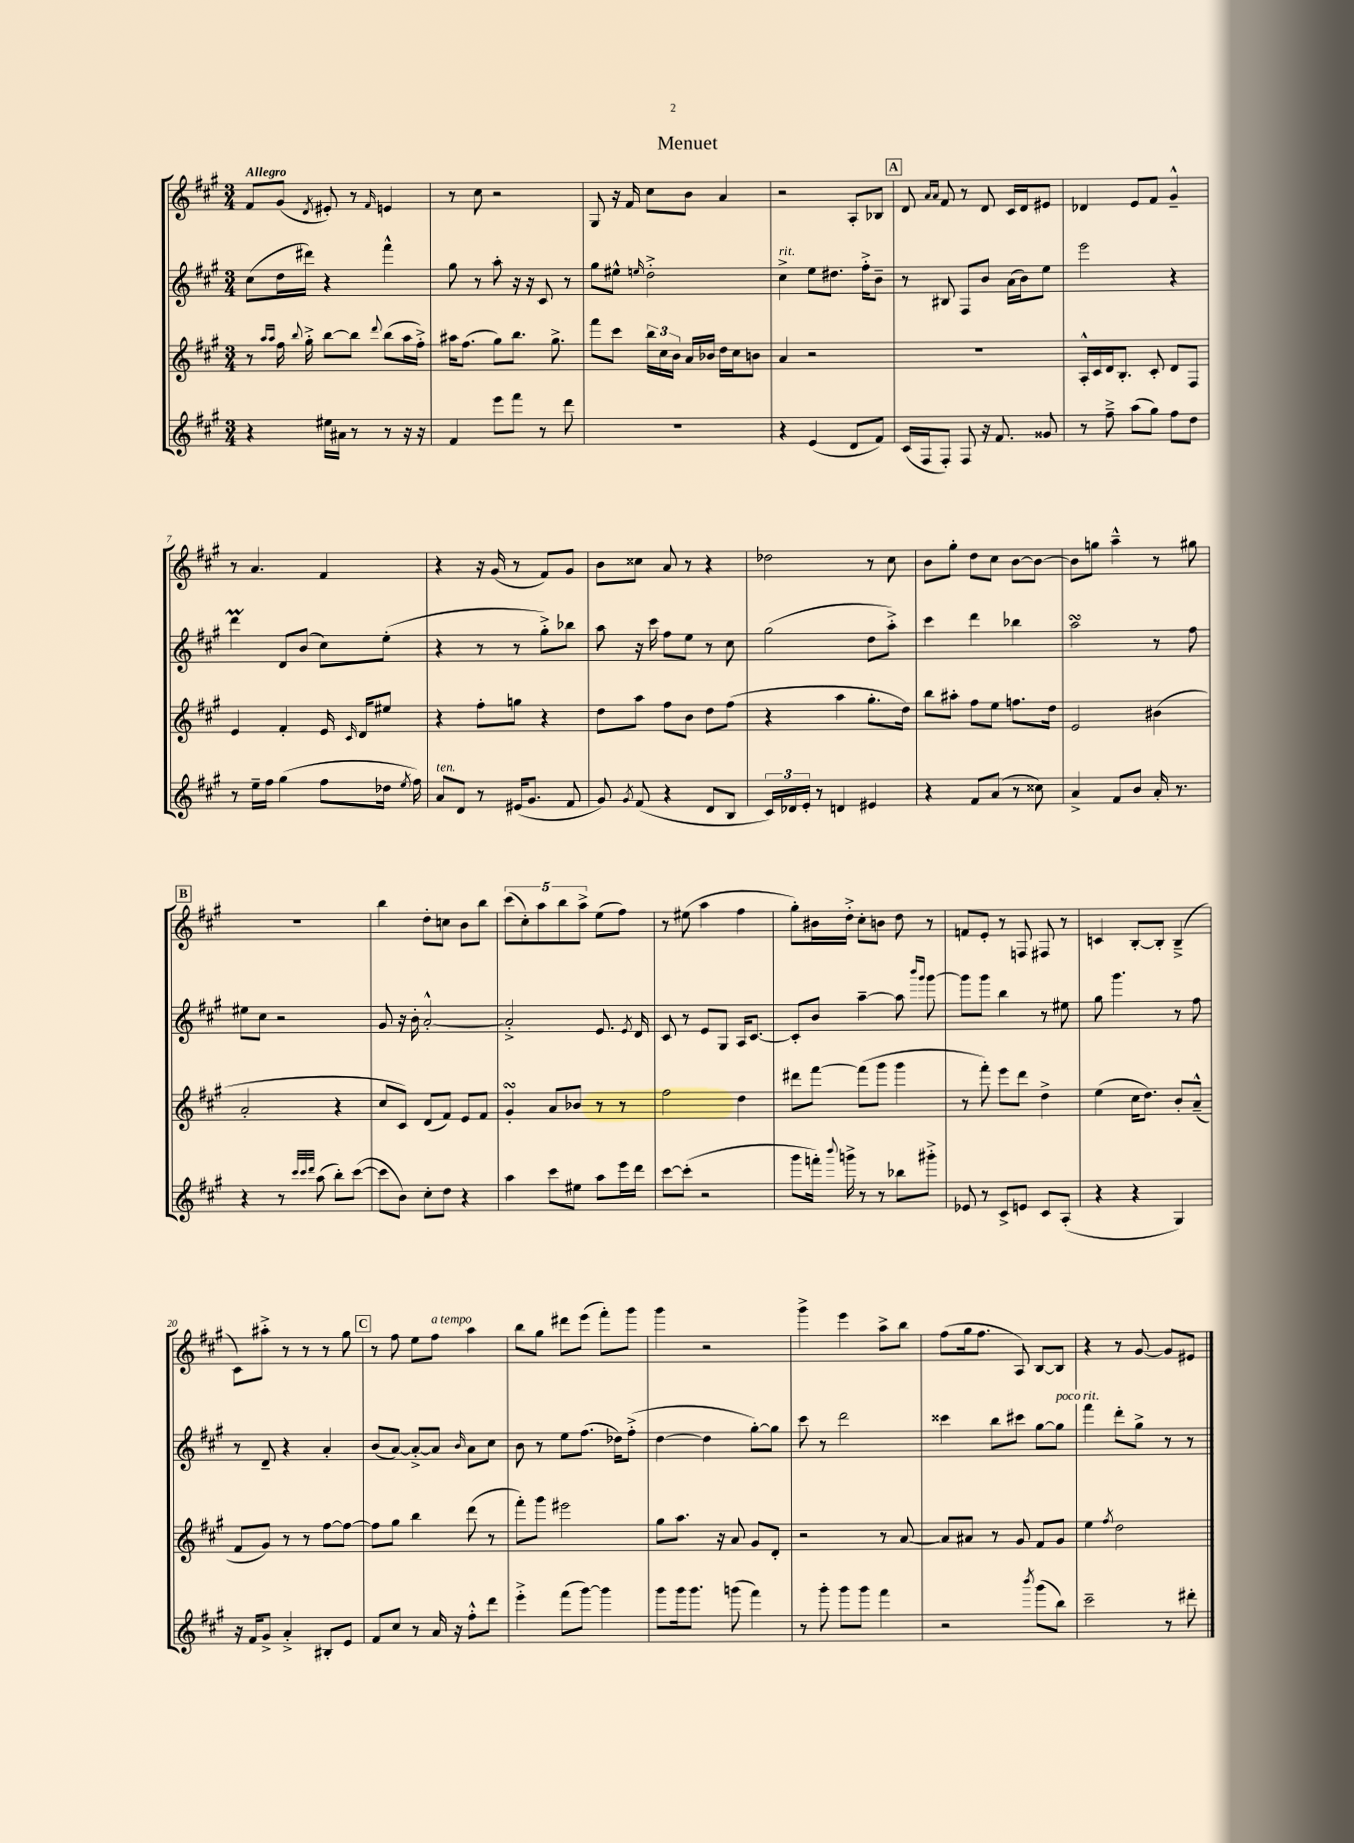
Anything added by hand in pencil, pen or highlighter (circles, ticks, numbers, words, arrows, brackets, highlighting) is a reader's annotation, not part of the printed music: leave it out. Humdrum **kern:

**kern	**kern	**kern	**kern
*staff4	*staff3	*staff2	*staff1
*clefG2	*clefG2	*clefG2	*clefG2
*k[f#c#g#]	*k[f#c#g#]	*k[f#c#g#]	*k[f#c#g#]
*M3/4	*M3/4	*M3/4	*M3/4
4r	8r	(8cc#\L	8f#/L
.	16qqaa/LL	.	.
.	16qqaa/JJ	.	.
.	16ff#\	16dd\L	(8g#/J
.	8qqbb/	.	.
.	16gg#'^\	16ddd#\JJ)	.
.	.	.	8qd/
16ee#\LL	[8bb\L	4r	8e#'/)
16a#\JJ	.	.	.
8r	8bb\]J	.	8r
.	8qqddd/	.	16qqf#/
8r	(8bb\L	4fff#^^\	4e/
16r	16aa\L	.	.
16r	16ff#'^\JJ)	.	.
=	=	=	=
4f#/	16aa#\LK	8gg#\	8r
.	(8.ff#\J	.	.
.	.	8r	8cc#\
8eee\L	8gg#\L)	8aa'\	2r
8fff#\J	8.bb\J	16r	.
.	.	16r	.
8r	.	8c#/	.
.	8.gg#^\	.	.
8ddd\	.	8r	.
=	=	=	=
2.r	8fff#\L	8gg#\L	8G#/
.	8ccc#\J	8ee#^^\J	16r
.	.	.	16f#/
.	.	16qqee/	.
.	24bb\LL	2dd'^\	8cc#\L
.	24cc#\	.	.
.	24b\JJ	.	.
.	16a/LL	.	8b\J
.	16b-/JJ	.	.
.	16dd\LL	.	4a/
.	16cc#\J	.	.
.	8b\J	.	.
=	=	=	=
4r	4a/	4cc#^\	2r
(4e/	2r	8ee\L	.
.	.	8.dd#\J	.
8d/L	.	.	8A'/L
.	.	16ff#'^\LK	.
8f#/J)	.	8b~\J	8B-/J
=	=	=	=
(16c#/LL	2.r	8r	8d/
16F#/J	.	.	.
.	.	.	16qqa/LL
.	.	.	16qqa/JJ
8F#'/J)	.	8B#/	8f#/
8F#/	.	8F#/L	8r
16r	.	8b/J	8d/
8.f#/	.	.	.
.	.	(16a\LL	16c#/LL
.	.	16b\J)	16d/J
8g##/	.	8ee\J	8e#/J
=	=	=	=
8r	16A'^^/LL	2eee\	4d-/
.	16c#/	.	.
8ff#~^\	16d/J	.	.
.	8.B'/J	.	.
(8aa\L	.	.	8e/L
8gg#\J)	8c#'/	.	8f#/J
8ff#\L	8d/L	4r	4g#~^^/
8dd\J	8F#/J	.	.
=	=	=	=
8r	4e/	4ddd\	8r
16ee~\LL	.	.	4.a/
16ff#\JJ	.	.	.
(4gg#\	4f#'/	8d/L	.
.	.	(8b/J	.
8ff#\L	16e/	8cc#\L)	4f#/
.	16qqc#/	.	.
.	16d/LK	.	.
16dd-\Jk	8ee#/J	(8ee'\J	.
8qee/	.	.	.
16ff#\)	.	.	.
=	=	=	=
8a/L	4r	4r	4r
8d/J	.	.	.
8r	8ff#'\L	8r	16r
.	.	.	(16g#/
(16e#/LK	8gg\J	8r	8r
8.g#/J	.	.	.
.	4r	8gg#'^\L)	8f#/L)
8f#/	.	8bb-\J	8g#/J
=	=	=	=
8g#/)	8dd\L	8aa\	8b\L
8qg#/	.	.	.
(8f#/	8aa\J	16r	8cc##\J
.	.	16ccc#\	.
4r	8ff#\L	8ff#\L	8a/
.	8b\J	8ee\J	8r
8d/L	8dd\L	8r	4r
8B/J	(8ff#\J	8cc#\	.
=	=	=	=
24c#/LL)	4r	(2gg#\	2dd-\
24d-/	.	.	.
24e'/JJ	.	.	.
8r	.	.	.
4d/	4aa\	.	.
4e#/	8.gg#'\L	8dd\L	8r
.	.	8aa'^\J)	8cc#\
.	16dd\Jk)	.	.
=	=	=	=
4r	8bb\L	4ccc#\	8b\L
.	8aa#'\J	.	8gg#'\J
8f#/L	8ff#\L	4ddd\	8dd\L
(8a/J	8ee\J	.	8cc#\J
8r	8.ff\L	4bb-\	[8b\L
8cc##\)	.	.	8b\_J
.	16dd\Jk	.	.
=	=	=	=
4a^/	2e/	2aa\	8b\]L
.	.	.	8gg\J
8f#/L	.	.	4aa~^^\
8b/J	.	.	.
16a'/	(4b#\	8r	8r
8.r	.	.	.
.	.	8ff#\	8gg#\
=	=	=	=
4r	2a'/	8ee#\L	2.r
.	.	8cc#\J	.
8r	.	2r	.
32qqccc#/LLL	.	.	.
32qqccc#/	.	.	.
32qqddd/JJJ	.	.	.
(8aa\	.	.	.
8bb'\L)	4r	.	.
([8ccc#\J	.	.	.
=	=	=	=
8ccc#\]L	8cc#/L	8g#/	4bb\
8b\J)	8c#/J)	16r	.
.	.	16b'\	.
8cc#'\L	(8d/L	[2a'^^/	8dd'\L
8dd\J	8f#/J)	.	8cc\J
4r	8e/L	.	8b\L
.	8f#/J	.	8bb\J
=	=	=	=
4aa\	4g#'/	2a'^/]	(10ccc#\L
.	.	.	10cc#'\)
.	.	.	10aa\
8ccc#\L	8a/L	.	.
.	.	.	10bb\
8ee#\J	8b-/J	.	.
.	.	.	10aa^\J
8aa\L	8r	8.e/	(8ee\L
16eee\L	8r	.	8ff#\J)
.	.	8qe/	.
16ddd\JJ	.	16d/	.
=	=	=	=
[8ccc#\L	2ff#\	8c#/	8r
(8ccc#'\]J	.	8r	(8ee#\
2r	.	8e/L	4aa\
.	.	8G#/J	.
.	4dd\	16A/LK	4ff#\
.	.	[8.c#/J	.
=	=	=	=
8ggg#\L	8ddd#\L	8c#'/]L	8gg#'\L)
16fff'\Jk)	[8fff#\J	8b/J	16b#\L
8qqbbb/	.	.	.
16ggg^\	.	.	16dd'^\JJ
8r	(8fff#\]L	[4aa~\	8cc#'\L
8r	8ggg#\J	.	8b\J
8bb-\L	4ggg#\	8aa\]	8dd\
.	.	16qqbbb/LL	.
.	.	16qqggg#/JJ	.
8ggg#'^\J	.	[8ggg#\	8r
=	=	=	=
8e-/	8r	8ggg#\]L	8f/L
8r	8fff#'\)	8ggg#\J	8e'/J
8c#^/L	8eee\L	4bb\	8r
8e/J	8ddd\J	.	8F/
8c#/L	4dd^\	8r	8F#/
(8A'/J	.	8ee#\	8r
=	=	=	=
4r	(4ee\	8gg#\	4c/
.	.	4.ggg#\	.
4r	16cc#\LK	.	[8B'/L
.	8.dd\J)	.	.
.	.	.	8B'/]J
4G#/)	8b'/L	8r	(4B~^/
.	(8a~^^/J	8ff#\	.
=	=	=	=
16r	8f#/L	8r	8c#\L)
16f#/LK	.	.	.
8g#^/J	8g#/J)	8d~/	8aa#'^\J
4a'^/	8r	4r	8r
.	8r	.	8r
8B#'/L	[8ff#\L	4a'/	8r
8e/J	8ff#\_J	.	8gg#\
=	=	=	=
8f#/L	8ff#\]L	(8b/L	8r
8cc#/J	8gg#\J	[8a/J)	8ff#\
8r	4bb\	8a'^/_L	8ee\L
16a/	.	8a/]J	8ff#\J
16r	.	.	.
.	.	16qqb/	.
8ff#'^^\L	(8ddd\	8a\L	4aa\
8ddd\J	8r	8cc#\J	.
=	=	=	=
4eee'^\	8fff#'\L)	8b\	8bb\L
.	8ggg#\J	8r	8gg#\J
(8fff#\L	2eee#\	8ee\L	8ddd#\L
[8ggg#\J)	.	(8.ff#\J	(8eee\J
4ggg#\]	.	.	8fff#'\L)
.	.	16dd-\LK)	.
.	.	(8ff#'^\J	8ggg#\J
=	=	=	=
8ggg#\L	8gg#\L	[4dd\	4ggg#\
16ggg#\k	8.aa\J	.	.
8.ggg#\J	.	.	.
.	.	4dd\]	2r
.	16r	.	.
(8ggg\	8a/	.	.
4fff#\)	8g#/L	[8gg#'\L)	.
.	8d'/J	8gg#\]J	.
=	=	=	=
8r	2r	8ccc#\	4ggg#^\
8ggg#'\	.	8r	.
8ggg#\L	.	2ddd\	4eee\
8ggg#\J	.	.	.
4fff#\	8r	.	8aa^\L
.	[8a/	.	8bb\J
=	=	=	=
2r	8a/]L	4ccc##\	(8ff#\L
.	8a#/J	.	16gg#\k
.	.	.	8.ff#\J
.	8r	8bb\L	.
.	8g#/	8ccc#\J	8A/)
8qbbb/	.	.	.
(8ggg#\L	8f#/L	[8gg#\L	[8B/L
8bb\J)	8g#/J	8gg#\]J	8B/]J
=	=	=	=
2ccc#~\	4ee\	4fff#\	4r
.	8qff#/	.	.
.	2dd\	8ddd'\L	8r
.	.	8gg#^\J	[8g#/
8r	.	8r	8g#/]L
8ddd#'\	.	8r	8e#/J
==	==	==	==
*-	*-	*-	*-
